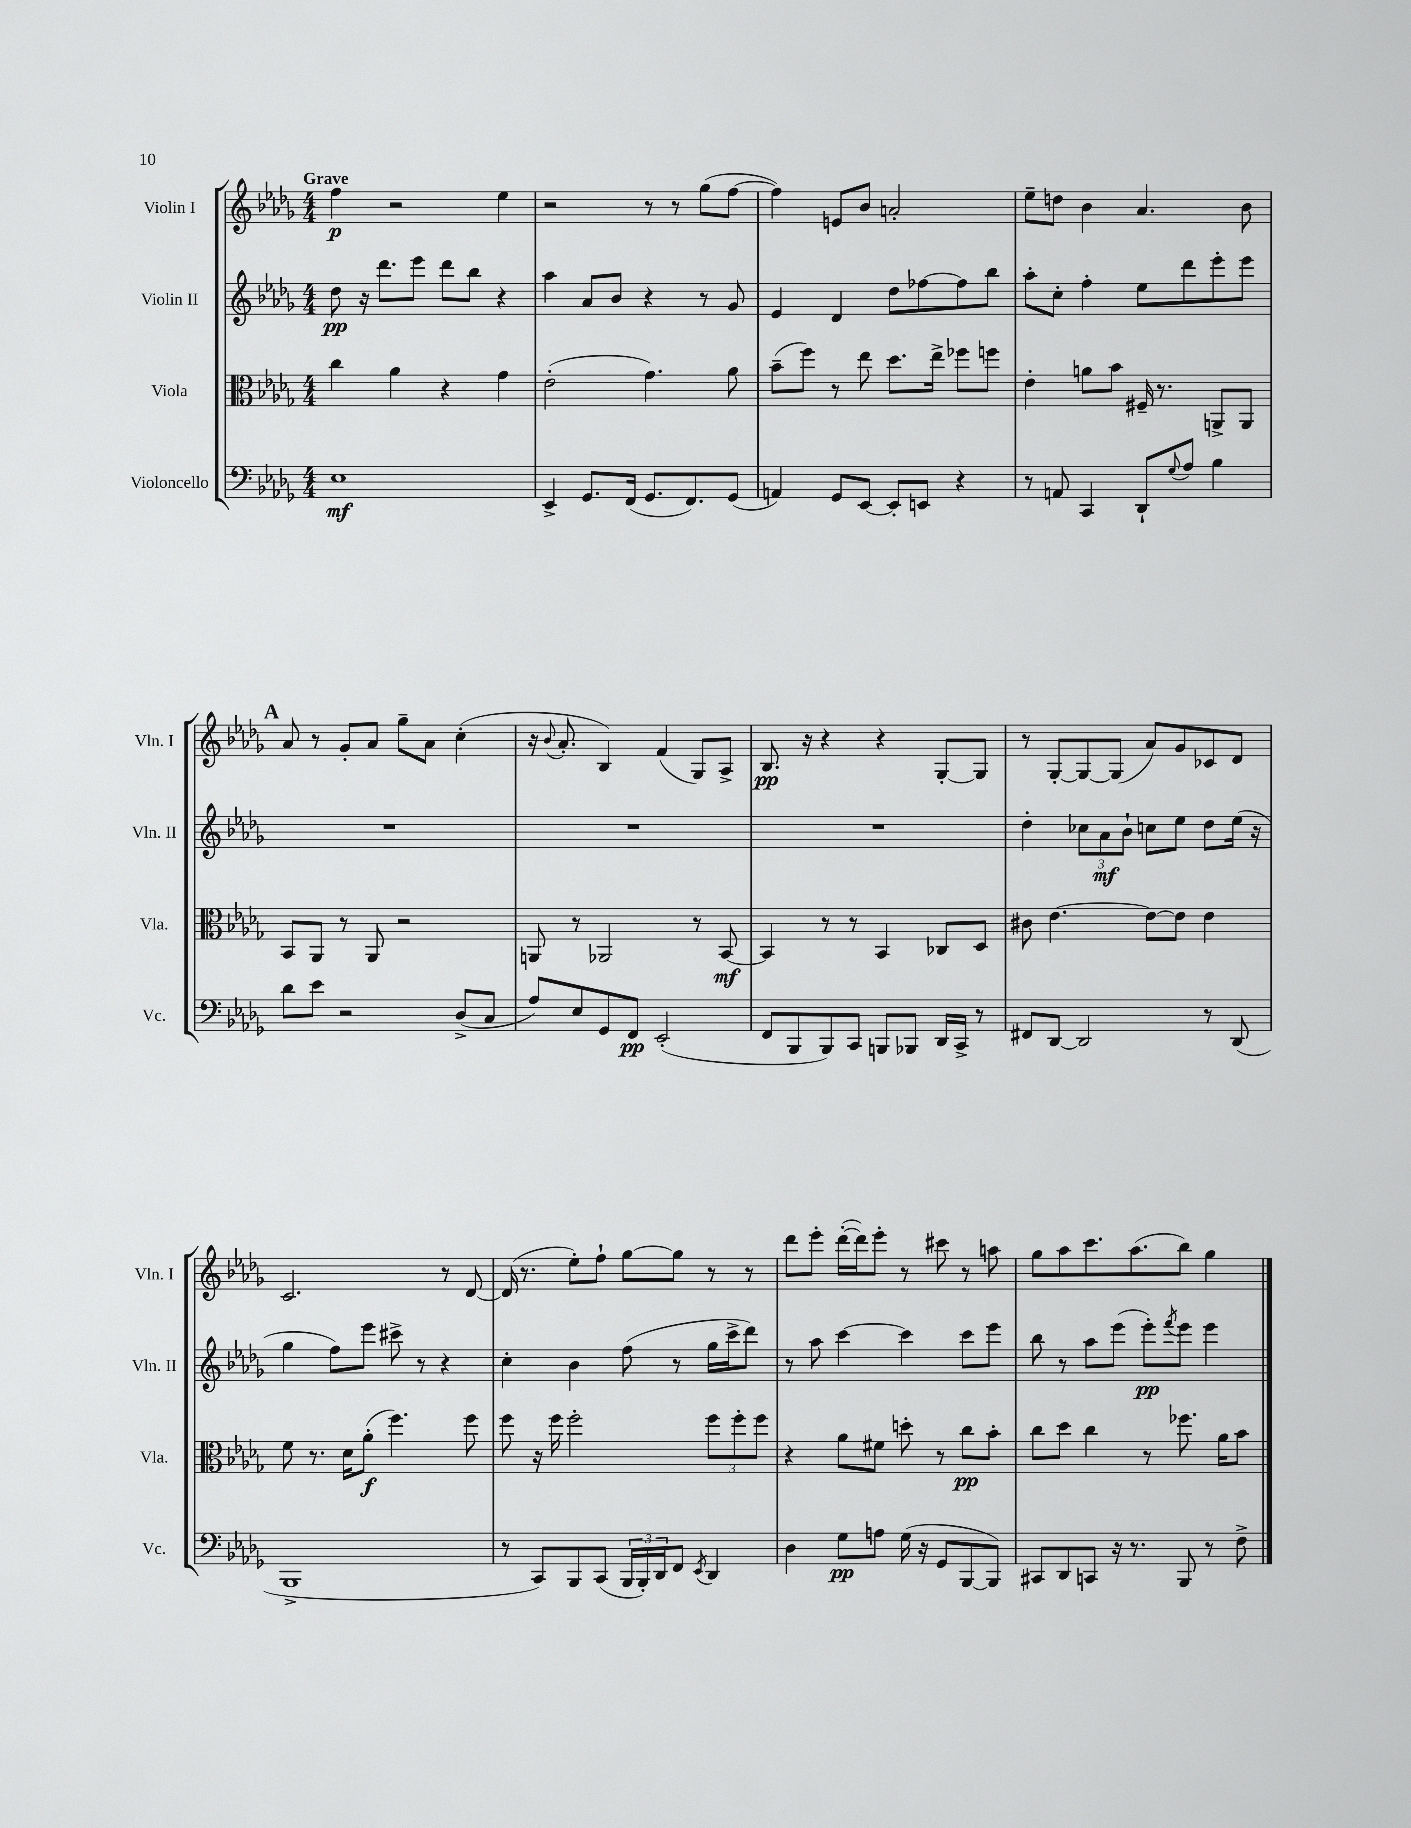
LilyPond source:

<<
\new StaffGroup <<
\new Staff = "s0" \with { instrumentName = "Violin I" shortInstrumentName = "Vln. I" } {
    \clef treble \key des \major \numericTimeSignature \time 4/4 \tempo "Grave"
    f''4\p r2 ees''4 |
    r2 r8 r8 ges''8( f''8~ |
    f''4) e'8 bes'8 a'2-. |
    ees''8-- d''8 bes'4 aes'4. bes'8 |
    \mark \markup { \bold "A" } aes'8 r8 ges'8-. aes'8 ges''8-- aes'8 c''4-.( |
    r16 \appoggiatura { bes'8 } aes'8.-. bes4) f'4( ges8) aes8-> |
    bes8.\pp r16 r4 r4 ges8~-. ges8 |
    r8 ges8~-. ges8~ ges8( aes'8) ges'8 ces'8 des'8 |
    c'2. r8 des'8~ |
    des'16( r8. ees''8-.) f''8-! ges''8~ ges''8 r8 r8 |
    des'''8 ees'''8-. des'''16~-.( des'''16) ees'''8-. r8 cis'''8 r8 a''8 |
    ges''8 aes''8 c'''8. aes''8.( bes''8) ges''4 \bar "|." |
}
\new Staff = "s1" \with { instrumentName = "Violin II" shortInstrumentName = "Vln. II" } {
    \clef treble \key des \major \numericTimeSignature \time 4/4
    des''8\pp r16 des'''8. ees'''8 des'''8 bes''8 r4 |
    aes''4 aes'8 bes'8 r4 r8 ges'8 |
    ees'4 des'4 des''8 fes''8~ fes''8 bes''8 |
    aes''8-. c''8-. f''4-. ees''8 des'''8 ees'''8-. ees'''8 |
    \mark \markup { \bold "A" } R1 |
    R1 |
    R1 |
    des''4-. \tuplet 3/2 { ces''8 aes'8\mf bes'8-! } c''8 ees''8 des''8 ees''16( r16 |
    ges''4 f''8) ees'''8 cis'''8-> r8 r4 |
    c''4-. bes'4 f''8( r8 ges''16 c'''16-> des'''8) |
    r8 aes''8 c'''4~ c'''4 c'''8 ees'''8 |
    bes''8 r8 aes''8 ees'''8( ees'''8-.\pp) \acciaccatura { f'''8 } ees'''8 ees'''4 \bar "|." |
}
\new Staff = "s2" \with { instrumentName = "Viola" shortInstrumentName = "Vla." } {
    \clef alto \key des \major \numericTimeSignature \time 4/4
    c''4 aes'4 r4 ges'4 |
    ees'2-.( ges'4.) aes'8 |
    bes'8--( f''8) r8 ees''8 des''8. ees''16-> fes''8 f''8 |
    ees'4-. a'8 bes'8 fis16-- r8. a,8-> a,8 |
    \mark \markup { \bold "A" } bes,8 aes,8 r8 aes,8 r2 |
    a,8 r8 aes,2 r8 bes,8~\mf |
    bes,4 r8 r8 bes,4 ces8 des8 |
    cis'8 ees'4.~ ees'8~ ees'8 ees'4 |
    f'8 r8. des'16 aes'8-.\f( f''4.) f''8 |
    f''8 r16 f''16 f''2-. \tuplet 3/2 { f''8 f''8-. f''8 } |
    r4 aes'8 fis'8 d''8-. r8 c''8\pp bes'8-. |
    c''8 des''8 c''4 r8 fes''8. aes'16 bes'8 \bar "|." |
}
\new Staff = "s3" \with { instrumentName = "Violoncello" shortInstrumentName = "Vc." } {
    \clef bass \key des \major \numericTimeSignature \time 4/4
    ees1\mf |
    ees,4-> ges,8. f,16( ges,8. f,8.) ges,8( |
    a,4) ges,8 ees,8~ ees,8-. e,8 r4 |
    r8 a,8 c,4 des,8-! \appoggiatura { ges8 } aes8 bes4 |
    \mark \markup { \bold "A" } des'8 ees'8 r2 des8->( c8 |
    aes8) ees8 ges,8 f,8\pp ees,2-.( |
    f,8 bes,,8 bes,,8) c,8 b,,8 bes,,8 des,16 c,16-> r8 |
    fis,8 des,8~ des,2 r8 des,8( |
    bes,,1-> |
    r8 c,8) bes,,8 c,8( \tuplet 3/2 { bes,,16 bes,,16-.) des,16 } f,8 \acciaccatura { ees,8 } des,4 |
    des4 ges8\pp a8 ges16( r16 ges,8 bes,,8~ bes,,8) |
    cis,8 des,8 c,8 r16 r8. bes,,8 r8 f8-> \bar "|." |
}
>>
>>
\layout { \context { \Score \remove "Bar_number_engraver" } }
